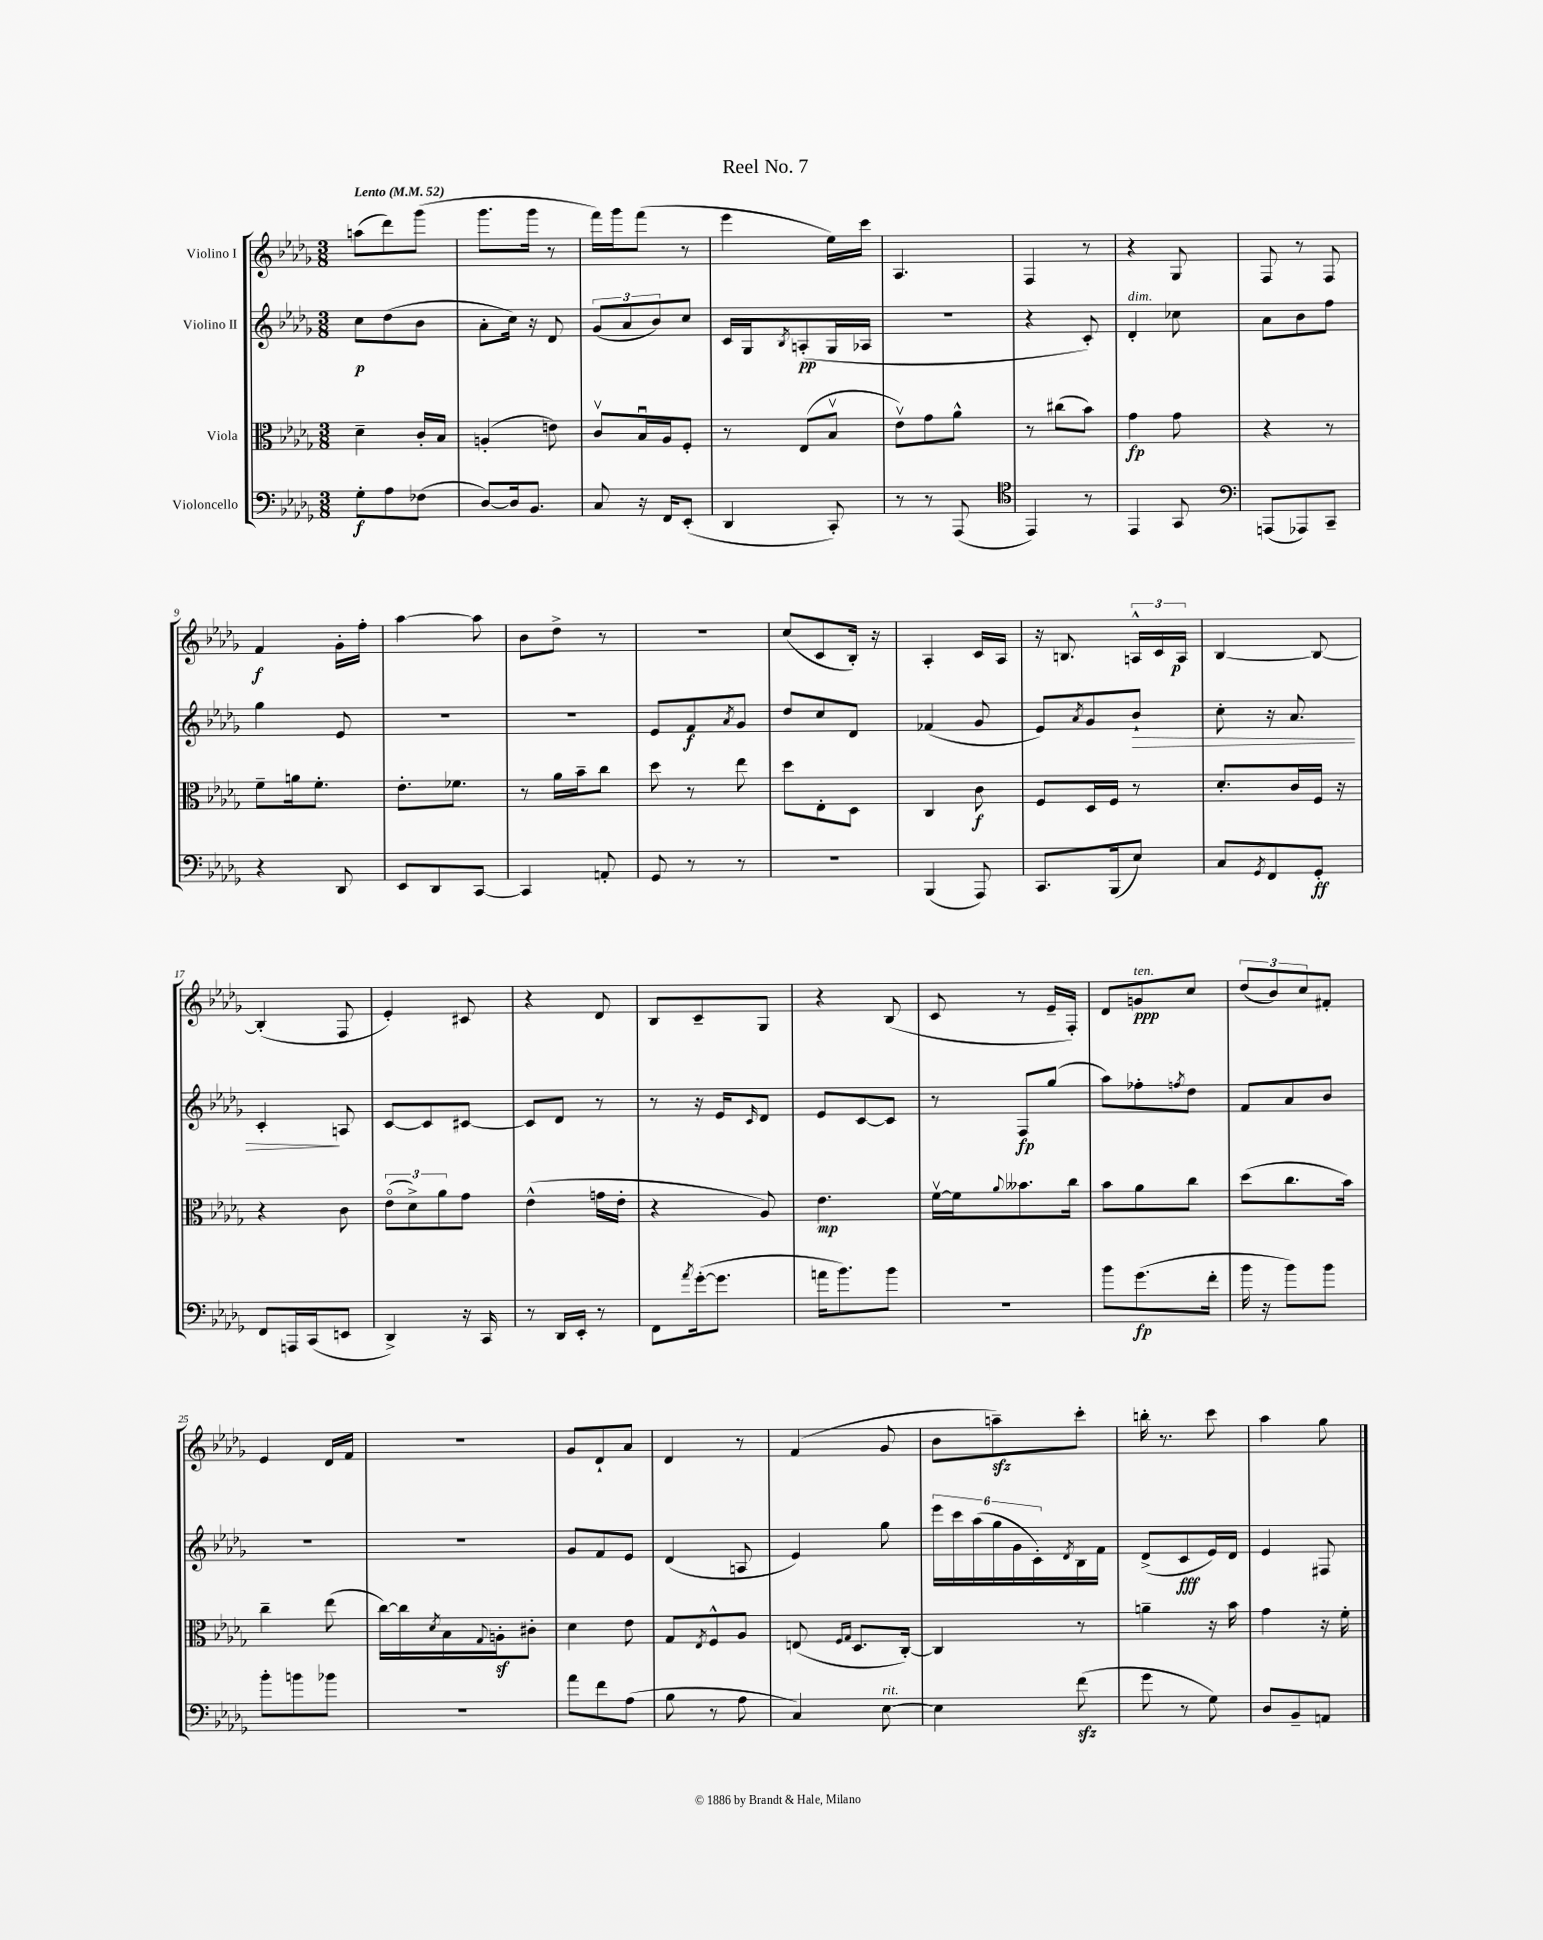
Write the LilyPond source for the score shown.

\header { title = "Reel No. 7" }
<<
\new StaffGroup <<
\new Staff = "s0" \with { instrumentName = "Violino I" } {
    \clef treble \key des \major \numericTimeSignature \time 3/8 \tempo "Lento" 4 = 52
    a''8( des'''8) ges'''8( |
    ges'''8. ges'''16 r8 |
    f'''16) ges'''16 f'''8( r8 |
    ees'''4 ees''16) c'''16 |
    aes4. |
    f4 r8 |
    r4 ges8 |
    f8 r8 f8 |
    f'4\f ges'16-. f''16-. |
    aes''4~ aes''8 |
    bes'8 des''8-> r8 |
    R4. |
    c''8( c'8 bes16-.) r16 |
    aes4-. c'16 aes16 |
    r16 b8. \tuplet 3/2 { a16-^ c'16 a16\p } |
    bes4~ bes8~ |
    bes4-.( f8 |
    ees'4-.) cis'8 |
    r4 des'8 |
    bes8 c'8-- ges8 |
    r4 bes8( |
    c'8 r8 ees'16-- f16-.) |
    des'8 g'8\ppp^\markup { \italic "ten." } c''8 |
    \tuplet 3/2 { des''8( bes'8) c''8 } fis'8-. |
    ees'4 des'16 f'16 |
    r4. |
    ges'8 des'8-! aes'8 |
    des'4 r8 |
    f'4( ges'8 |
    bes'8 a''8--\sfz) c'''8-. |
    b''16-. r8. c'''8 |
    aes''4 ges''8 \bar "|." |
}
\new Staff = "s1" \with { instrumentName = "Violino II" } {
    \clef treble \key des \major \numericTimeSignature \time 3/8
    c''8\p des''8( bes'8 |
    aes'8-. c''16) r16 des'8 |
    \tuplet 3/2 { ges'8( aes'8 bes'8) } c''8 |
    c'16 ges16 \acciaccatura { bes8 } a8-.\pp( ges16 aes16 |
    R4. |
    r4 c'8-.) |
    des'4-.^\markup { \italic "dim." } ces''8 |
    aes'8 bes'8 f''8 |
    ges''4 ees'8 |
    R4. |
    R4. |
    ees'8 f'8\f \acciaccatura { aes'8 } ges'8 |
    des''8 c''8 des'8 |
    fes'4( ges'8 |
    ees'8) \acciaccatura { aes'8 } ges'8 bes'8-!\> |
    c''8-. r16 aes'8. |
    c'4-.\! a8 |
    c'8~ c'8 cis'8~ |
    cis'8 des'8 r8 |
    r8 r16 ees'16 \grace { c'16 } des'8 |
    ees'8 c'8~ c'8 |
    r8 f8\fp ges''8( |
    aes''8) fes''8-. \acciaccatura { f''8 } des''8 |
    f'8 aes'8 bes'8 |
    R4. |
    R4. |
    ges'8 f'8 ees'8 |
    des'4( a8 |
    ees'4) ges''8 |
    \tuplet 6/4 { ees'''16 c'''16 aes''16( ges''16 ges'16 c'16-.) } \acciaccatura { des'8 } bes16 f'16 |
    des'8->( c'8\fff ees'16) des'16 |
    ees'4 fis8 \bar "|." |
}
\new Staff = "s2" \with { instrumentName = "Viola" } {
    \clef alto \key des \major \numericTimeSignature \time 3/8
    des'4-- c'16-. bes16 |
    a4-.( e'8) |
    c'8\upbow bes16\downbow aes16 f8-. |
    r8 ees8( bes8\upbow |
    ees'8\upbow) ges'8 aes'8-^ |
    r8 cis''8( bes'8) |
    ges'4\fp ges'8 |
    r4 r8 |
    f'8-- a'16 f'8.-. |
    ees'8.-. fes'8. |
    r8 aes'16 bes'16-- c''8 |
    des''8 r8 ees''8 |
    des''8 ees8-. des8 |
    c4 c'8\f |
    f8 des16 f16 r8 |
    des'8.-. c'16 f16 r16 |
    r4 c'8 |
    \tuplet 3/2 { ees'8\flageolet( des'8->) aes'8 } ges'8 |
    ees'4-^( g'16 ees'16-. |
    r4 aes8) |
    ees'4.\mp |
    f'16~\upbow f'16 \appoggiatura { aes'8 } beses'8. c''16 |
    bes'8 aes'8 c''8 |
    des''8( c''8. bes'16) |
    c''4-- ees''8( |
    c''16~) c''16 \acciaccatura { des'8 } bes16 \appoggiatura { ges8 } a16-.\sf cis'8-. |
    des'4 ees'8 |
    ges8 \acciaccatura { ees8 } f8-^ aes8 |
    e8( \grace { f16 ges16 } des8. c16~-.) |
    c4 r8 |
    a'4-- r16 bes'16 |
    ges'4 r16 f'16-. \bar "|." |
}
\new Staff = "s3" \with { instrumentName = "Violoncello" } {
    \clef bass \key des \major \numericTimeSignature \time 3/8
    ges8-.\f aes8 fes8( |
    des8~) des16 bes,8. |
    c8 r16 f,16 ees,8-.( |
    des,4 c,8-.) |
    r8 r8 aes,,8( |
    \clef tenor ees,4) r8 |
    ees,4 ges,8 |
    \clef bass a,,8( aes,,8) c,8-- |
    r4 des,8 |
    ees,8 des,8 c,8~ |
    c,4 a,8-. |
    ges,8 r8 r8 |
    R4. |
    bes,,4( aes,,8) |
    c,8. bes,,16( ees8) |
    c8 \acciaccatura { ges,8 } f,8 ges,8-.\ff |
    f,8 a,,16 c,16( e,8 |
    des,4->) r16 c,16 |
    r8 des,16 ees,16-. r8 |
    f,8 \acciaccatura { aes'8 } ges'16~-.( ges'8. |
    a'16 bes'8.) bes'8 |
    R4. |
    bes'8 ges'8.\fp( f'16-. |
    bes'16 r16 bes'8) bes'8 |
    bes'8-. b'8 bes'8 |
    R4. |
    aes'8 f'8 aes8( |
    bes8 r8 aes8 |
    c4) ees8~^\markup { \italic "rit." } |
    ees4 f'8\sfz( |
    ges'8 r8 ges8) |
    des8 bes,8-- a,8 \bar "|." |
}
>>
>>
